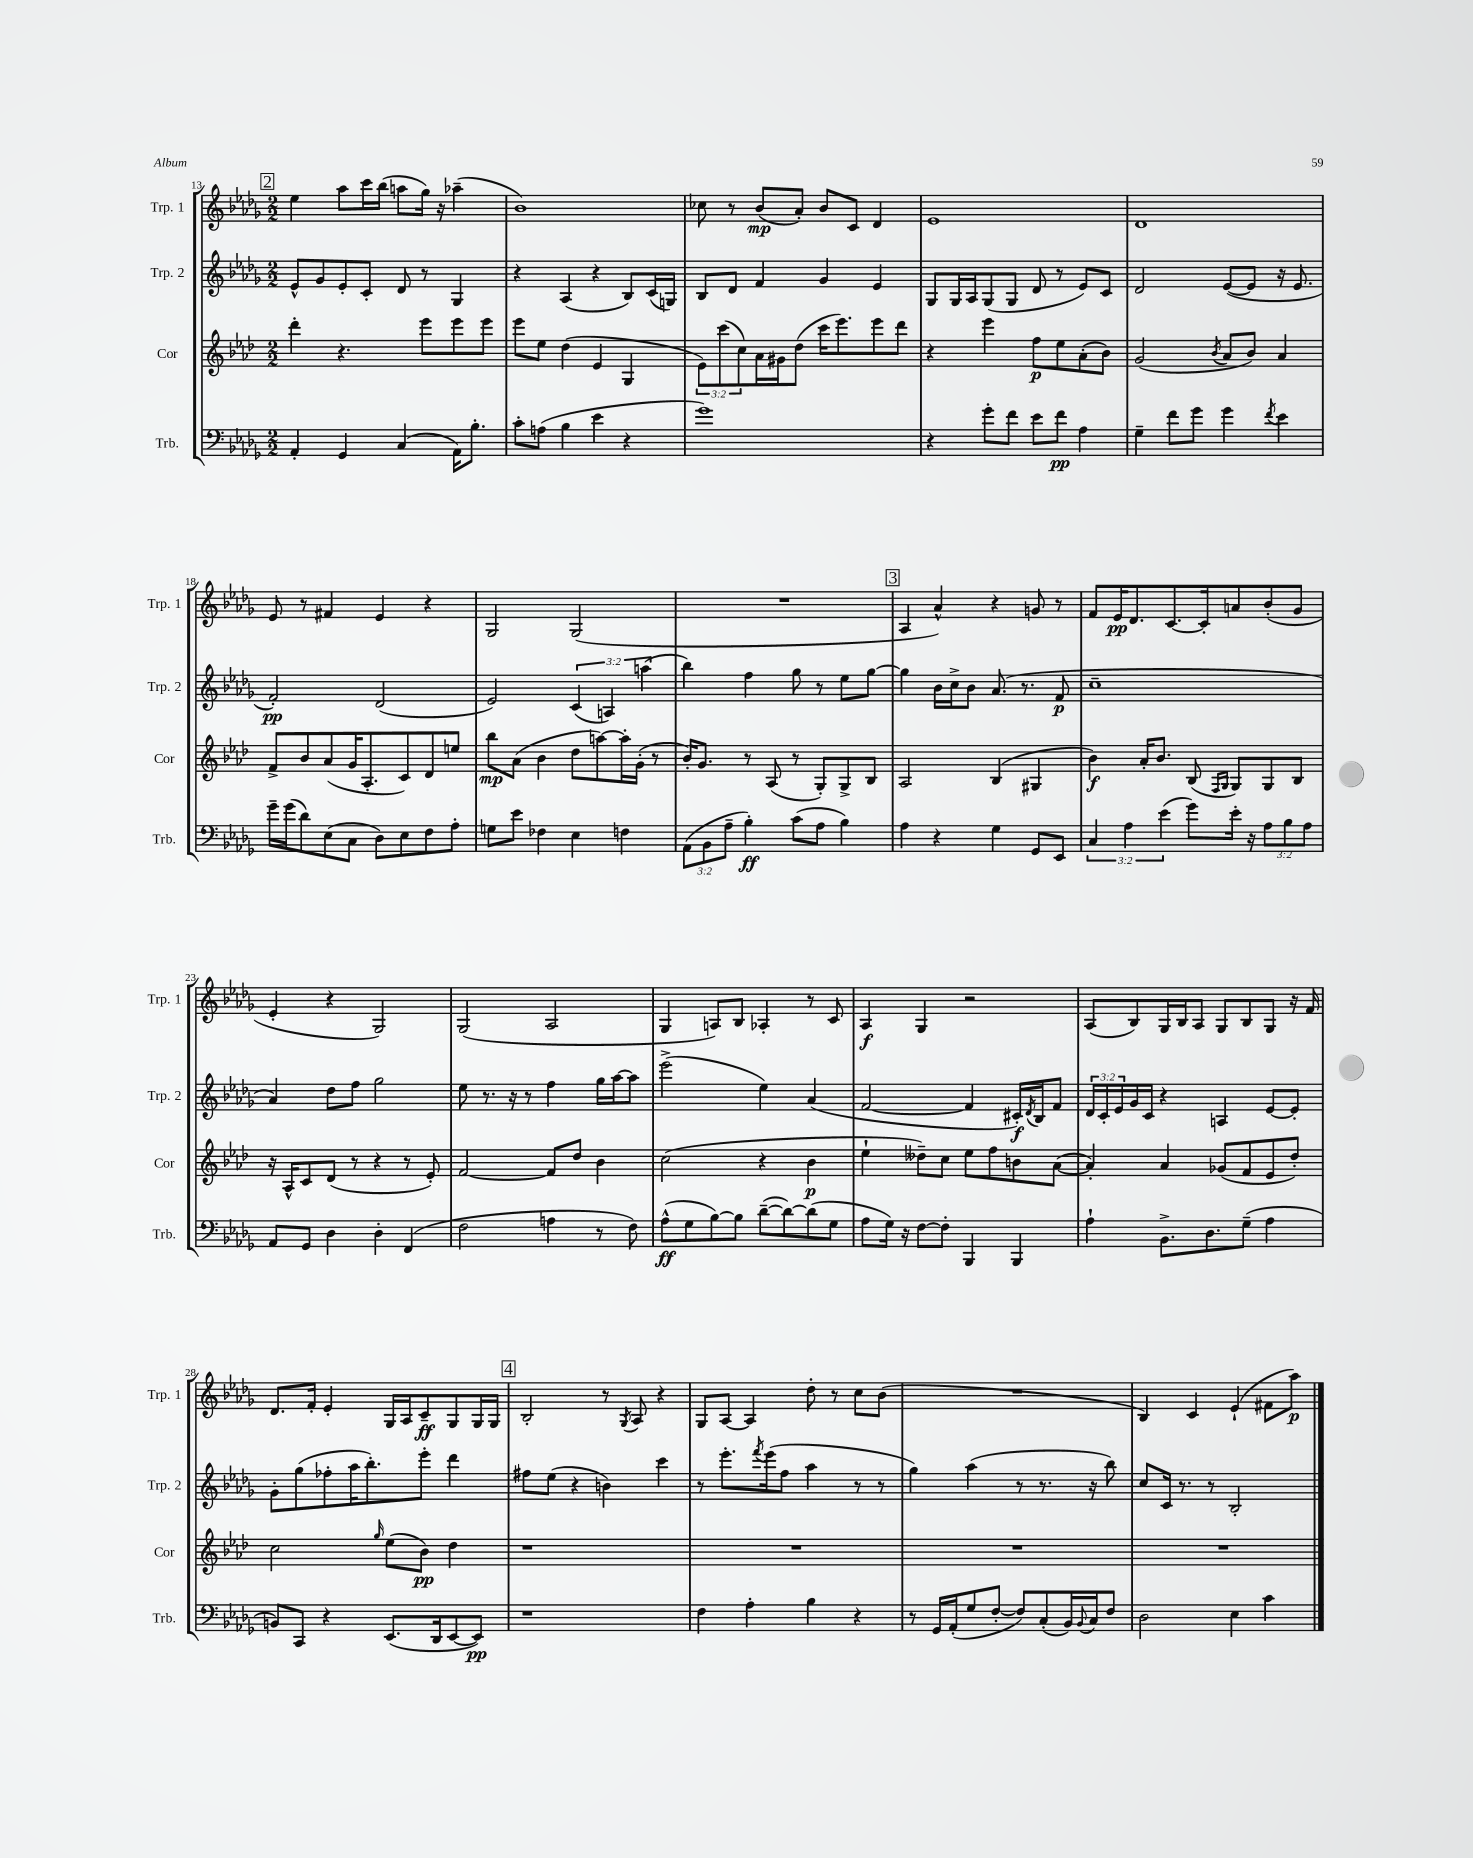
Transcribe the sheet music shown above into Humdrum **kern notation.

**kern	**kern	**kern	**kern
*staff4	*staff3	*staff2	*staff1
*clefF4	*clefG2	*clefG2	*clefG2
*k[b-e-a-d-g-]	*k[b-e-a-d-]	*k[b-e-a-d-g-]	*k[b-e-a-d-g-]
*M2/2	*M2/2	*M2/2	*M2/2
4AA-'	4ddd-'	8e-^^	4ee-
.	.	8g-	.
4GG-	4.r	8e-'	8aa-
.	.	8c'	16ccc
.	.	.	(16bb-
(4C	.	8d-	8aa
.	8eee-	8r	16gg-)
.	.	.	16r
16AA-)	8eee-	4G-	(4aa-~
8.B-'	.	.	.
.	8eee-	.	.
=	=	=	=
8c'	8eee-	4r	1b-)
(8A	8ee-	.	.
4B-	(4dd-	(4A-	.
4e-	4e-	4r	.
4r	4G	8B-)	.
.	.	(16c	.
.	.	16G)	.
=	=	=	=
1g-)	12e-)	8B-	8cc-
.	(12ccc	.	.
.	.	8d-	8r
.	12cc)	.	.
.	16a-	4f	(8b-
.	16g#	.	.
.	(8dd-	.	8a-')
.	16ccc	4g-	8b-
.	8.eee-)	.	.
.	.	.	8c
.	8eee-	4e-	4d-
.	8ddd-	.	.
=	=	=	=
4r	4r	8G-	1e-
.	.	16G-	.
.	.	16A-	.
8g-'	4eee-	(8G-	.
8f	.	8G-	.
8e-	8ff	8d-	.
8f	8ee-	8r	.
4A-	(8a-'	8e-)	.
.	8b-)	8c	.
=	=	=	=
4G-~	(2g	2d-	1d-
8f	.	.	.
8g-	.	.	.
.	8qb-	.	.
4g-	8a-	([8e-	.
.	8b-)	8e-]	.
8qf	.	.	.
4e-	4a-	16r	.
.	.	8.e-	.
=	=	=	=
16g-~	8f^	2f')	8e-
(16g-	.	.	.
8d-)	8b-	.	8r
(8E-	(8a-	.	4f#
8C	16g	.	.
.	8.A-'	.	.
8D-)	.	(2d-	4e-
8E-	8c)	.	.
8F	8d-	.	4r
8A-'	8ee	.	.
=	=	=	=
8G	8bb-	2e-)	2G-
8e-	(8a-	.	.
4F-	4b-	.	.
4E-	8dd-	(6c	(2G-
.	[8aa)	.	.
.	.	6A)	.
4F	16aa']	.	.
.	(16g'	.	.
.	.	(6aa	.
.	8r	.	.
=	=	=	=
(12AA-	16b-')	4bb-)	1r
.	8.g	.	.
12BB-	.	.	.
12A-~	.	.	.
4B-')	8r	4ff	.
.	(8A-	.	.
(8c	8r	8gg-	.
8A-	8G')	8r	.
4B-)	8G^	8ee-	.
.	8B-	[8gg-	.
=	=	=	=
4A-	2A-	4gg-]	4A-
4r	.	16b-	4a-^^)
.	.	16cc^	.
.	.	8b-	.
4G-	(4B-	(8.a-	4r
.	.	8.r	.
8GG-	4G#	.	8g
8EE-	.	8f	8r
=	=	=	=
6C	4b-)	1cc~	8f
.	.	.	16e-
6A-	.	.	.
.	.	.	8.d-
.	16a-'	.	.
.	8.b-	.	.
(6e-	.	.	.
.	.	.	[8.c
8g-)	(8B-	.	.
.	.	.	16c']
.	16qqF	.	.
.	16qqG	.	.
16e-'	8G)	.	8a
16r	.	.	.
12A-	8G	.	(8b-'
12B-	.	.	.
.	8B-	.	8g-
12A-	.	.	.
=	=	=	=
8AA-	16r	4a-)	4e-'
.	16A-^^	.	.
8GG-	8c	.	.
4D-	(8d-	8dd-	4r
.	8r	8ff	.
4D-'	4r	2gg-	2G-)
(4FF	8r	.	.
.	8e-')	.	.
=	=	=	=
2F	[2f	8ee-	(2G-
.	.	8.r	.
.	.	16r	.
.	.	8r	.
4A	8f]	4ff	2A-
.	8dd-	.	.
8r	4b-	16gg-	.
.	.	[16aa-	.
8F)	.	8aa-]	.
=	=	=	=
(8A-^^	(2cc	(2eee-^	4G-
8G-	.	.	.
[8B-)	.	.	8A)
8B-]	.	.	8B-
([8d-~	4r	4ee-)	4A-'
8d-_)	.	.	.
(8d-]	4b-	(4a-	8r
8G-	.	.	8c
=	=	=	=
8A-	4ee-`	[2f	4A-
16G-)	.	.	.
16r	.	.	.
[8F	8dd--~)	.	4G-
8F']	8cc	.	.
4BBB-	8ee-	4f]	2r
.	8ff	.	.
4BBB-	8b	16c#')	.
.	.	8qd-	.
.	.	16B-	.
.	([8a-	8f	.
=	=	=	=
4A-`	4a-'])	24d-	(8A-
.	.	24c'	.
.	.	24e-	.
.	.	16g-	8B-)
.	.	16c	.
8.BB-^	4a-	4r	16G-
.	.	.	16B-
.	.	.	8A-
8.D-	.	.	.
.	(8g-	4A	8G-
(8G-~	8f	.	8B-
4A-	8e-	[8e-	8G-
.	8dd-')	8e-']	16r
.	.	.	16f
=	=	=	=
8BB)	2cc	8g-'	8.d-
8CC	.	(8gg-	.
.	.	.	16f'
4r	.	8ff-'	4e-'
.	.	16aa-	.
.	.	8.bb-')	.
.	16qqgg	.	.
(8.EE-	(8ee-	.	16G-
.	.	.	16A-
.	8b-)	8eee-'	8c~
16DD-	.	.	.
[8EE-	4dd-	4ddd-	8G-
8EE-])	.	.	16G-
.	.	.	16G-
=	=	=	=
1r	1r	8ff#	2B-'
.	.	(8ee-	.
.	.	4r	.
.	.	4b)	8r
.	.	.	8qG-
.	.	.	8A-
.	.	4ccc	4r
=	=	=	=
4F	1r	8r	8G-
.	.	8.eee-'	[8A-
4A-'	.	.	4A-]
.	.	8qfff	.
.	.	(16eee-	.
.	.	8ff	.
4B-	.	4aa-	8dd-'
.	.	.	8r
4r	.	8r	8cc
.	.	8r	(8b-
=	=	=	=
8r	1r	4gg-)	1r
16GG-	.	.	.
(16AA-'	.	.	.
8G-	.	(4aa-	.
[8F'	.	.	.
8F])	.	8r	.
(8C'	.	8.r	.
16BB-)	.	.	.
8qqBB-	.	.	.
16C	.	16r	.
8F	.	8bb-)	.
=	=	=	=
2D-	1r	8cc	4B-)
.	.	16c	.
.	.	8.r	.
.	.	.	4c
.	.	8r	.
4E-	.	2B-'	(4e-`
4c	.	.	8f#
.	.	.	8aa-)
==	==	==	==
*-	*-	*-	*-
